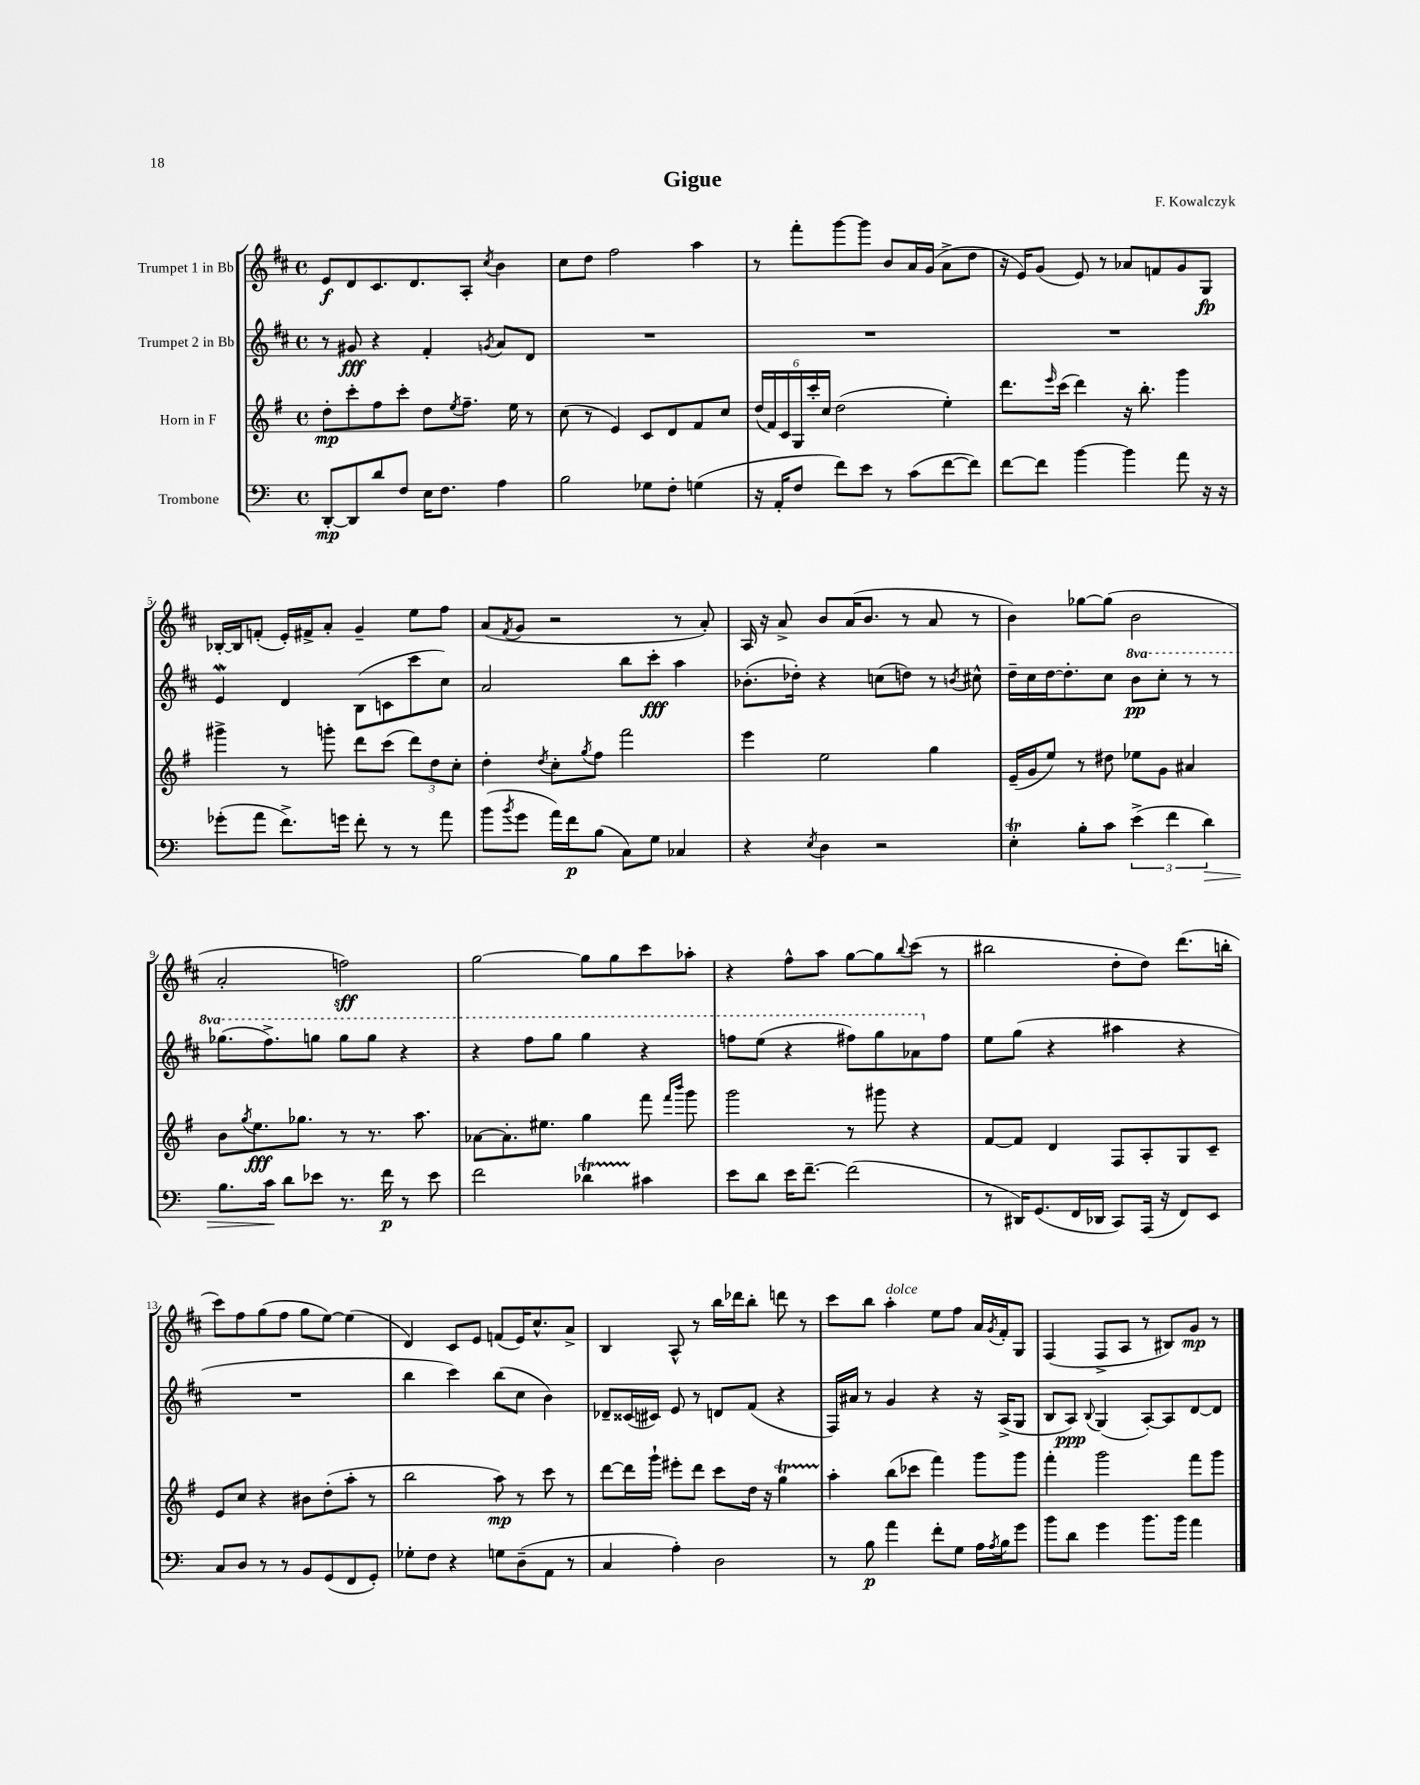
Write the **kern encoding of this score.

**kern	**kern	**kern	**kern
*staff4	*staff3	*staff2	*staff1
*clefF4	*clefG2	*clefG2	*clefG2
*k[]	*k[f#]	*k[f#c#]	*k[f#c#]
*M4/4	*M4/4	*M4/4	*M4/4
*met(c)	*met(c)	*met(c)	*met(c)
[8DD'	8dd'	8r	8e
8DD]	8ccc'	8g#	8d
8d	8ff#	4r	8.c#
8F	8ccc'	.	.
.	.	.	8.d
16E	8dd	4f#'	.
8.F	.	.	.
.	8qee	.	.
.	8.ff#~	.	8A'
.	.	8qg	8qcc#
4A	.	8a	4b
.	16ee	.	.
.	8r	8d	.
=	=	=	=
2B	(8cc	1r	8cc#
.	8r	.	8dd
.	4e)	.	2ff#
8G-	8c	.	.
8F'	8d	.	.
(4G	8f#	.	4aa
.	8cc	.	.
=	=	=	=
16r	(24dd	1r	8r
.	24f#)	.	.
16AA'	.	.	.
.	24c	.	.
8F	24G	.	8fff#'
.	24ccc'	.	.
.	24cc	.	.
8f)	(2dd	.	[8ggg
8e	.	.	8ggg]
8r	.	.	8b
(8c	.	.	16a
.	.	.	(16g
[8f	4ee')	.	8a^
8f])	.	.	8dd
=	=	=	=
[8f	8.ddd	1r	16r
.	.	.	16e)
8f]	.	.	(8g
.	16qqeee	.	.
.	(16ccc	.	.
[4b	4ddd)	.	8e)
.	.	.	8r
4b]	16r	.	8a-
.	8.bb'	.	.
.	.	.	8f
8a	4ggg	.	8g
16r	.	.	8G
16r	.	.	.
=	=	=	=
(8g-'	4ggg#^	4e	[16B-'
.	.	.	16B-]
8a	.	.	(8f'
8.f^)	8r	4d	16e')
.	.	.	16f#^
.	8ggg'	.	8a'
16g	.	.	.
8f'	8ddd	(8B	4g~
8r	(8ccc	8c	.
8r	12ddd)	8ccc#	8ee
.	12dd	.	.
8a	.	8cc#)	8ff#
.	12cc'	.	.
=	=	=	=
(8b	4dd'	2a	(8a
8qb	.	.	8qf#
8g	.	.	8g
.	8qdd	.	.
16a)	8cc'	.	2r
16f	.	.	.
.	8qgg	.	.
(8B	8ff#	.	.
8C)	2fff#	8bb	.
8G	.	8ccc#'	.
4C-	.	4aa	8r
.	.	.	8a')
=	=	=	=
4r	4eee	(8.b-'	16A
.	.	.	16r
.	.	.	8a^
.	.	16dd-')	.
8qE	.	.	.
4D	2ee	4r	8b
.	.	.	(16a
.	.	.	8.b
2r	.	(8cc	.
.	.	8dd)	8r
.	4gg	8r	8a
.	.	8qb	.
.	.	8cc#^^	8r
=	=	=	=
4E'	(16e~	16dd~	4b)
.	16g	16cc#	.
.	8ee)	[16dd	.
.	.	8.dd']	.
8B'	8r	.	[8gg-
8c	8dd#	8cc#	(8gg-]
(6e^	8ee-	8bb	2b
.	8g	8ccc#'	.
6f	.	.	.
.	4a#	8r	.
6d)	.	.	.
.	.	8r	.
=	=	=	=
8.B	8b	(8.ggg-	2a'
.	8qgg	.	.
.	8.ee	.	.
16c	.	8.fff#^)	.
8d	.	.	.
.	8.gg-	.	.
8e-	.	8ggg	.
8.r	8r	8ggg	2ff)
.	8.r	8ggg	.
16f	.	.	.
8r	.	4r	.
.	8.aa	.	.
8e-	.	.	.
=	=	=	=
2f	[8a-	4r	[2gg
.	8.a-']	.	.
.	.	8fff#	.
.	8.ee#	.	.
.	.	8ggg	.
4d-	4gg	4ggg	8gg]
.	.	.	8gg
4c#	8fff#	4r	8ccc#
.	16qqfff#	.	.
.	16qqbbb	.	.
.	8ggg	.	8aa-'
=	=	=	=
8e	2ggg	8fff	4r
8d	.	(8eee	.
16e	.	4r	8ff#^^
[8.f~	.	.	.
.	.	.	8aa
(2f]	8r	8fff#)	[8gg
.	8ggg#	8ggg	8gg]
.	.	.	8qqbb
.	4r	8aa-	(8ccc#
.	.	8ff#	8r
=	=	=	=
8r	[8f#	8ee	2bb#
16DD#)	8f#]	(8gg	.
(8.GG	.	.	.
.	4d	4r	.
16FF	.	.	.
16DD-	.	.	.
8CC)	8F#	4aa#	8dd'
(16AAA	8A'	.	8dd)
16r	.	.	.
8FF)	8G	4r	(8.ddd
8EE	8c~	.	.
.	.	.	16bb'
=	=	=	=
8C	8e	1r	8ccc#)
8D	8cc	.	8ff#
8r	4r	.	(8gg
8r	.	.	8ff#
8BB	8b#	.	8gg
(8GG	(8dd'	.	[8ee)
8FF	8aa'	.	(4ee]
8GG')	8r	.	.
=	=	=	=
8G-'	2bb	4bb	4d)
8F	.	.	.
4r	.	4ccc#)	8c#
.	.	.	8e
8G	8aa)	(8bb	(8f
(8D~	8r	8cc#	16e)
.	.	.	8.cc#^^
8AA	8ccc	4b)	.
8r	8r	.	8a^
=	=	=	=
4C	[8ddd	8d-~	4B
.	16ddd]	(16c##	.
.	16ggg`	16c#)	.
4A')	8eee#'	8e	8A^^
.	8ddd	8r	8r
2D	8ccc	8d	16bb
.	.	.	16ddd-
.	16dd	(8f#	8bb'
.	16r	.	.
.	4gg	4r	8ddd
.	.	.	8r
=	=	=	=
8r	4aa'	16F#)	8ccc#
.	.	16a#	.
8B	.	8r	8bb
4a	(8bb	4g	4aa'
.	8ccc-	.	.
8f'	4fff#)	4r	8ee
8G	.	.	8ff#
16A	8ggg	16r	16a
8qA	.	.	8qg
16B	.	(16A^	16f#'
8g	8ggg	8G	8G
=	=	=	=
8b	4fff#'	8B	(4F#
8d	.	8A)	.
.	.	8qqB	.
4g	2ggg	(4G	8F#^
.	.	.	8A
8.b	.	[8A')	8r
.	.	8A]	8B#)
16b	.	.	.
4a	8fff#	[8d	8g
.	8ggg	8d]	8r
==	==	==	==
*-	*-	*-	*-
